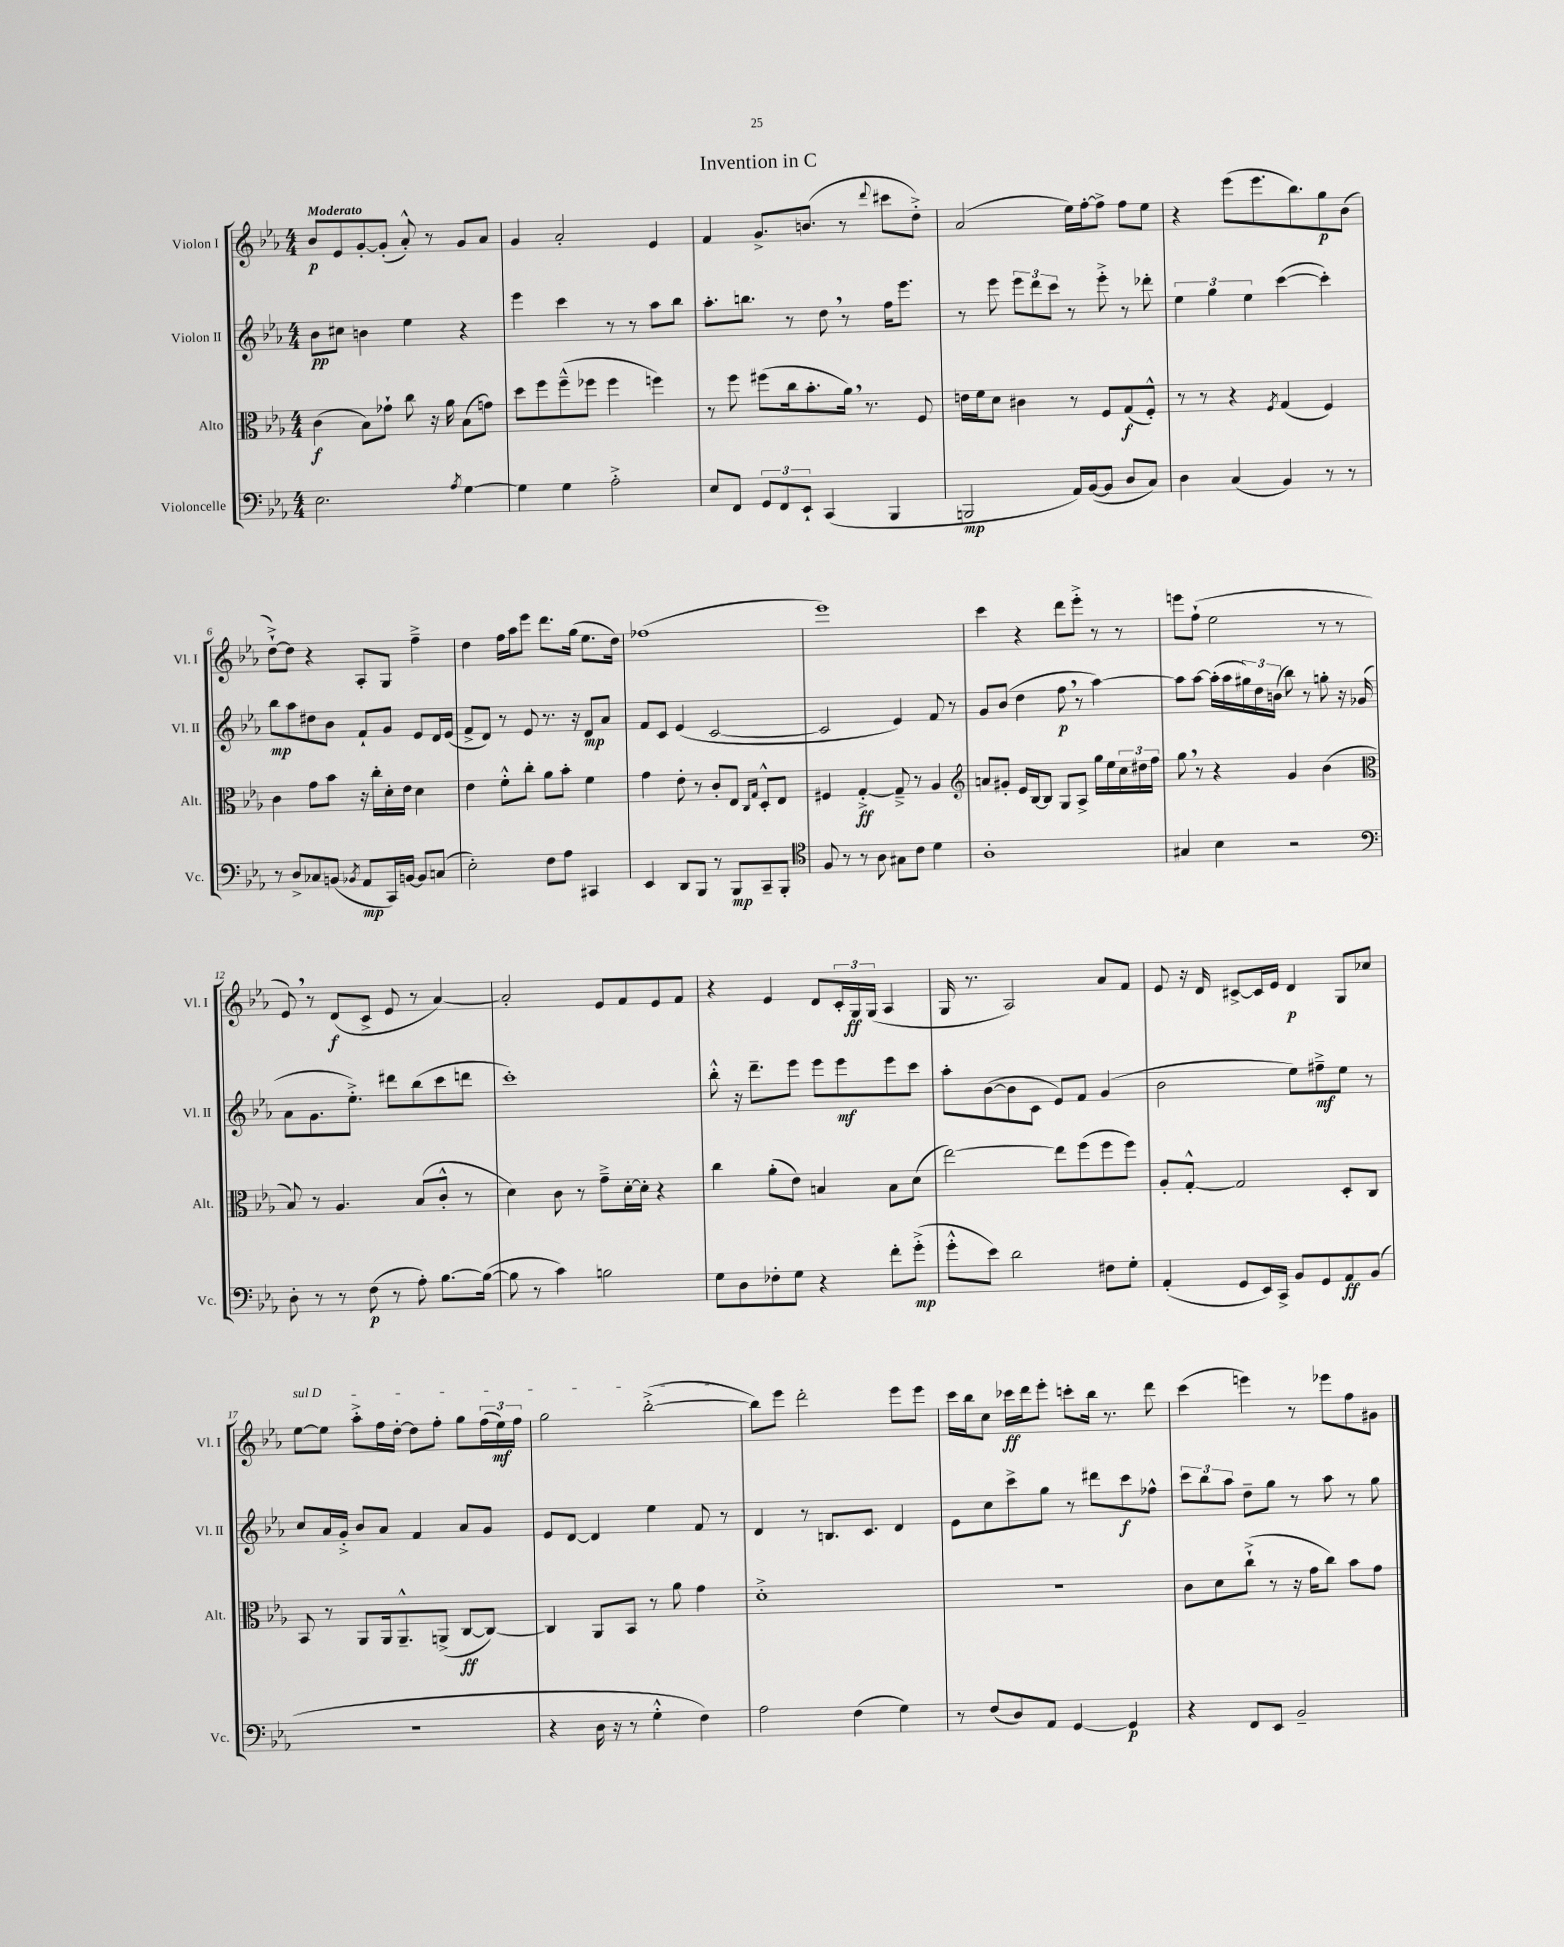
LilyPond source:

\header { title = "Invention in C" }
<<
\new StaffGroup <<
\new Staff = "s0" \with { instrumentName = "Violon I" shortInstrumentName = "Vl. I" } {
    \clef treble \key ees \major \numericTimeSignature \time 4/4 \tempo "Moderato"
    bes'8\p ees'8 g'8~-. g'8-.( aes'8-.-^) r8 g'8 aes'8 |
    g'4 aes'2-. ees'4 |
    f'4 g'8.-> b'8.( r8 \appoggiatura { d'''8 } cis'''8 d''8-.->) |
    aes'2( ees''16) f''16~-. f''8-> f''8 ees''8 |
    r4 ees'''8( ees'''8. bes''8.) g''8\p bes'8( |
    d''8~-!->) d''8 r4 aes8-. g8 f''4---> |
    d''4 f''16 aes''16 ees'''8 d'''8. g''16( ees''8. d''16) |
    fes''1( |
    ees'''1) |
    c'''4 r4 d'''8 ees'''8-.-> r8 r8 |
    e'''8 f''8-!( ees''2 r8 r8 |
    ees'8) \breathe r8 d'8\f( c'8-> ees'8 r8 aes'4~) |
    aes'2-. ees'8 f'8 ees'8 f'8 |
    r4 ees'4 d'8 \tuplet 3/2 { c'16-. g16\ff g16( } aes4 |
    g16 r8. aes2) aes'8 f'8 |
    ees'8 r16 d'16 cis'8~-> cis'16 ees'16 d'4\p g8 ces''8 |
    \once \override TextSpanner.bound-details.left.text = \markup { \italic "sul D" } ees''8~\startTextSpan ees''8 aes''8-.-> f''16 d''16~-. d''8 f''8-. g''8 \tuplet 3/2 { f''16( ees''16\mf) f''16 } |
    g''2 bes''2~-.->\stopTextSpan( |
    bes''8) ees'''8 d'''2-. ees'''8 ees'''8 |
    c'''16 bes''16 c''8 ces'''16\ff d'''16 ees'''8-. c'''8-. bes''16 r8. d'''8 |
    c'''4( e'''4) r8 ees'''8 f''8 gis'8 \bar "|." |
}
\new Staff = "s1" \with { instrumentName = "Violon II" shortInstrumentName = "Vl. II" } {
    \clef treble \key ees \major \numericTimeSignature \time 4/4
    bes'8\pp cis''8 b'4 ees''4 r4 |
    ees'''4 c'''4 r8 r8 aes''8 bes''8 |
    aes''8.-. b''8. r8 d''8 \breathe r8 f''16 ees'''8. |
    r8 ees'''8 \tuplet 3/2 { ees'''8 d'''8 c'''8 } r8 ees'''8-.-> r8 des'''8-. |
    \tuplet 3/2 { ees''4 g''4 ees''4 } c'''4~( c'''4-.) |
    bes''8\mp aes''8 dis''8 bes'8 f'8-! g'8 ees'8 d'16 ees'16( |
    f'8-> d'8) r8 ees'8 r8. r16 d'8\mp aes'8 |
    f'8 c'8 ees'4( c'2~ |
    c'2 ees'4) f'8 r8 |
    g'8 bes'8( d''4 f''8\p \breathe r8 aes''4~) |
    aes''8 aes''8~ aes''16-.( aes''16 \tuplet 3/2 { gis''16) d''16 b'16( } bes''8) r8 g''8-. r16 ges'16( |
    aes'8 g'8. ees''8.-.->) dis'''8 bes''8( c'''8 d'''8 |
    c'''1-.) |
    bes''8-.-^ r16 d'''8.-- ees'''8 ees'''8 ees'''8\mf ees'''8 c'''8 |
    aes''8-. bes'8~( bes'8 c'8 ees'8) f'8 g'4( |
    bes'2 ees''8) fis''8--->\mf ees''8 r8 |
    c''8 aes'16 g'16-.-> bes'8 aes'8 f'4 aes'8 g'8 |
    ees'8 d'8~ d'4 ees''4 f'8 r8 |
    d'4 r8 b8. c'8. d'4 |
    ees'8 c''8 c'''8-> g''8 r8 dis'''8 c'''8\f fes''8-^ |
    \tuplet 3/2 { c'''8 bes''8 aes''8 } d''8-- g''8 r8 aes''8 r8 g''8 \bar "|." |
}
\new Staff = "s2" \with { instrumentName = "Alto" shortInstrumentName = "Alt." } {
    \clef alto \key ees \major \numericTimeSignature \time 4/4
    c'4\f( bes8) ges'8-! c''8 r16 aes'16 bes8( g'8) |
    d''8 f''8 f''8---^( fes''8 fes''4 f''4) |
    r8 f''8 fis''8( c''16 bes'8.-. aes'16) \breathe r8. f8 |
    e'16 f'16 d'8 cis'4 r8 f8 g8\f( f8-.-^) |
    r8 r8 r4 \acciaccatura { f8 } g4( f4) |
    c'4 g'8 bes'8 r16 c''16-. d'16-. ees'16 d'4 |
    ees'4 f'8-.-^ c''8-. aes'8 bes'8-. f'4 |
    g'4 ees'8-. r8 c'8-. ees8 \grace { c16 g16 } d8-.-^ ees8 |
    fis4 g4~-.->\ff g8---> r8 aes4 |
    \clef treble a'8 gis'8-. ees'16 bes16~ bes8 g8 aes8-> g''16 ees''16 \tuplet 3/2 { c''16 dis''16 f''16 } |
    g''8 \breathe r8 r4 g'4 bes'4( |
    \clef alto bes8) r8 aes4. bes8( c'8-.-^ r8 |
    d'4) c'8 r8 g'8---> d'16~-. d'16-. r4 |
    c''4 aes'8-.( ees'8) b4 b8 d'8( |
    ees''2~) ees''8 f''8( f''8 f''8) |
    aes8-. g8~-.-^ g2 d8-. c8 |
    bes,8 r8 aes,8 aes,16 aes,8.---^ a,8->( c8~\ff c8~) |
    c4 aes,8 bes,8 r8 aes'8 g'4 |
    d'1-.-> |
    R1 |
    c'8 d'8 c''8-!->( r8 r16 g'16 c''8) bes'8 g'8 \bar "|." |
}
\new Staff = "s3" \with { instrumentName = "Violoncelle" shortInstrumentName = "Vc." } {
    \clef bass \key ees \major \numericTimeSignature \time 4/4
    ees2. \acciaccatura { aes8 } g4~ |
    g4 g4 aes2-.-> |
    ees8 f,8 \tuplet 3/2 { g,8 f,8 ees,8-! } c,4( bes,,4 |
    b,,2\mp aes,16) bes,16~( bes,8 d8 c8) |
    d4 c4( bes,4) r8 r8 |
    r8 d8-> ces8 b,8( \acciaccatura { bes,8 } aes,8\mp c,16) b,16~ b,8 c8( |
    ees2-.) f8 aes8 cis,4 |
    ees,4 d,8 bes,,8 r8 bes,,8\mp c,8-- bes,,8-. |
    \clef tenor f8 r8 r8 aes8 gis8 c'8 d'4 |
    aes1-. |
    gis4 bes4 r2 |
    \clef bass d8-. r8 r8 f8\p( r8 aes8-.) bes8.~ bes16~( |
    bes8 r8 c'4) b2 |
    g8 d8 fes8-. g8 r4 f'8-. g'8-.->\mp( |
    g'8-.-^ ees'8) d'2 fis8 g8-. |
    aes,4-.( g,8 ees,16) c,16-> bes,8 g,8 aes,8\ff bes,8( |
    R1 |
    r4 d16 r16 r8 g4-.-^ f4) |
    aes2 f4( g4) |
    r8 f8( d8) aes,8 g,4~ g,4\p |
    r4 f,8 ees,8 bes,2-- \bar "|." |
}
>>
>>
